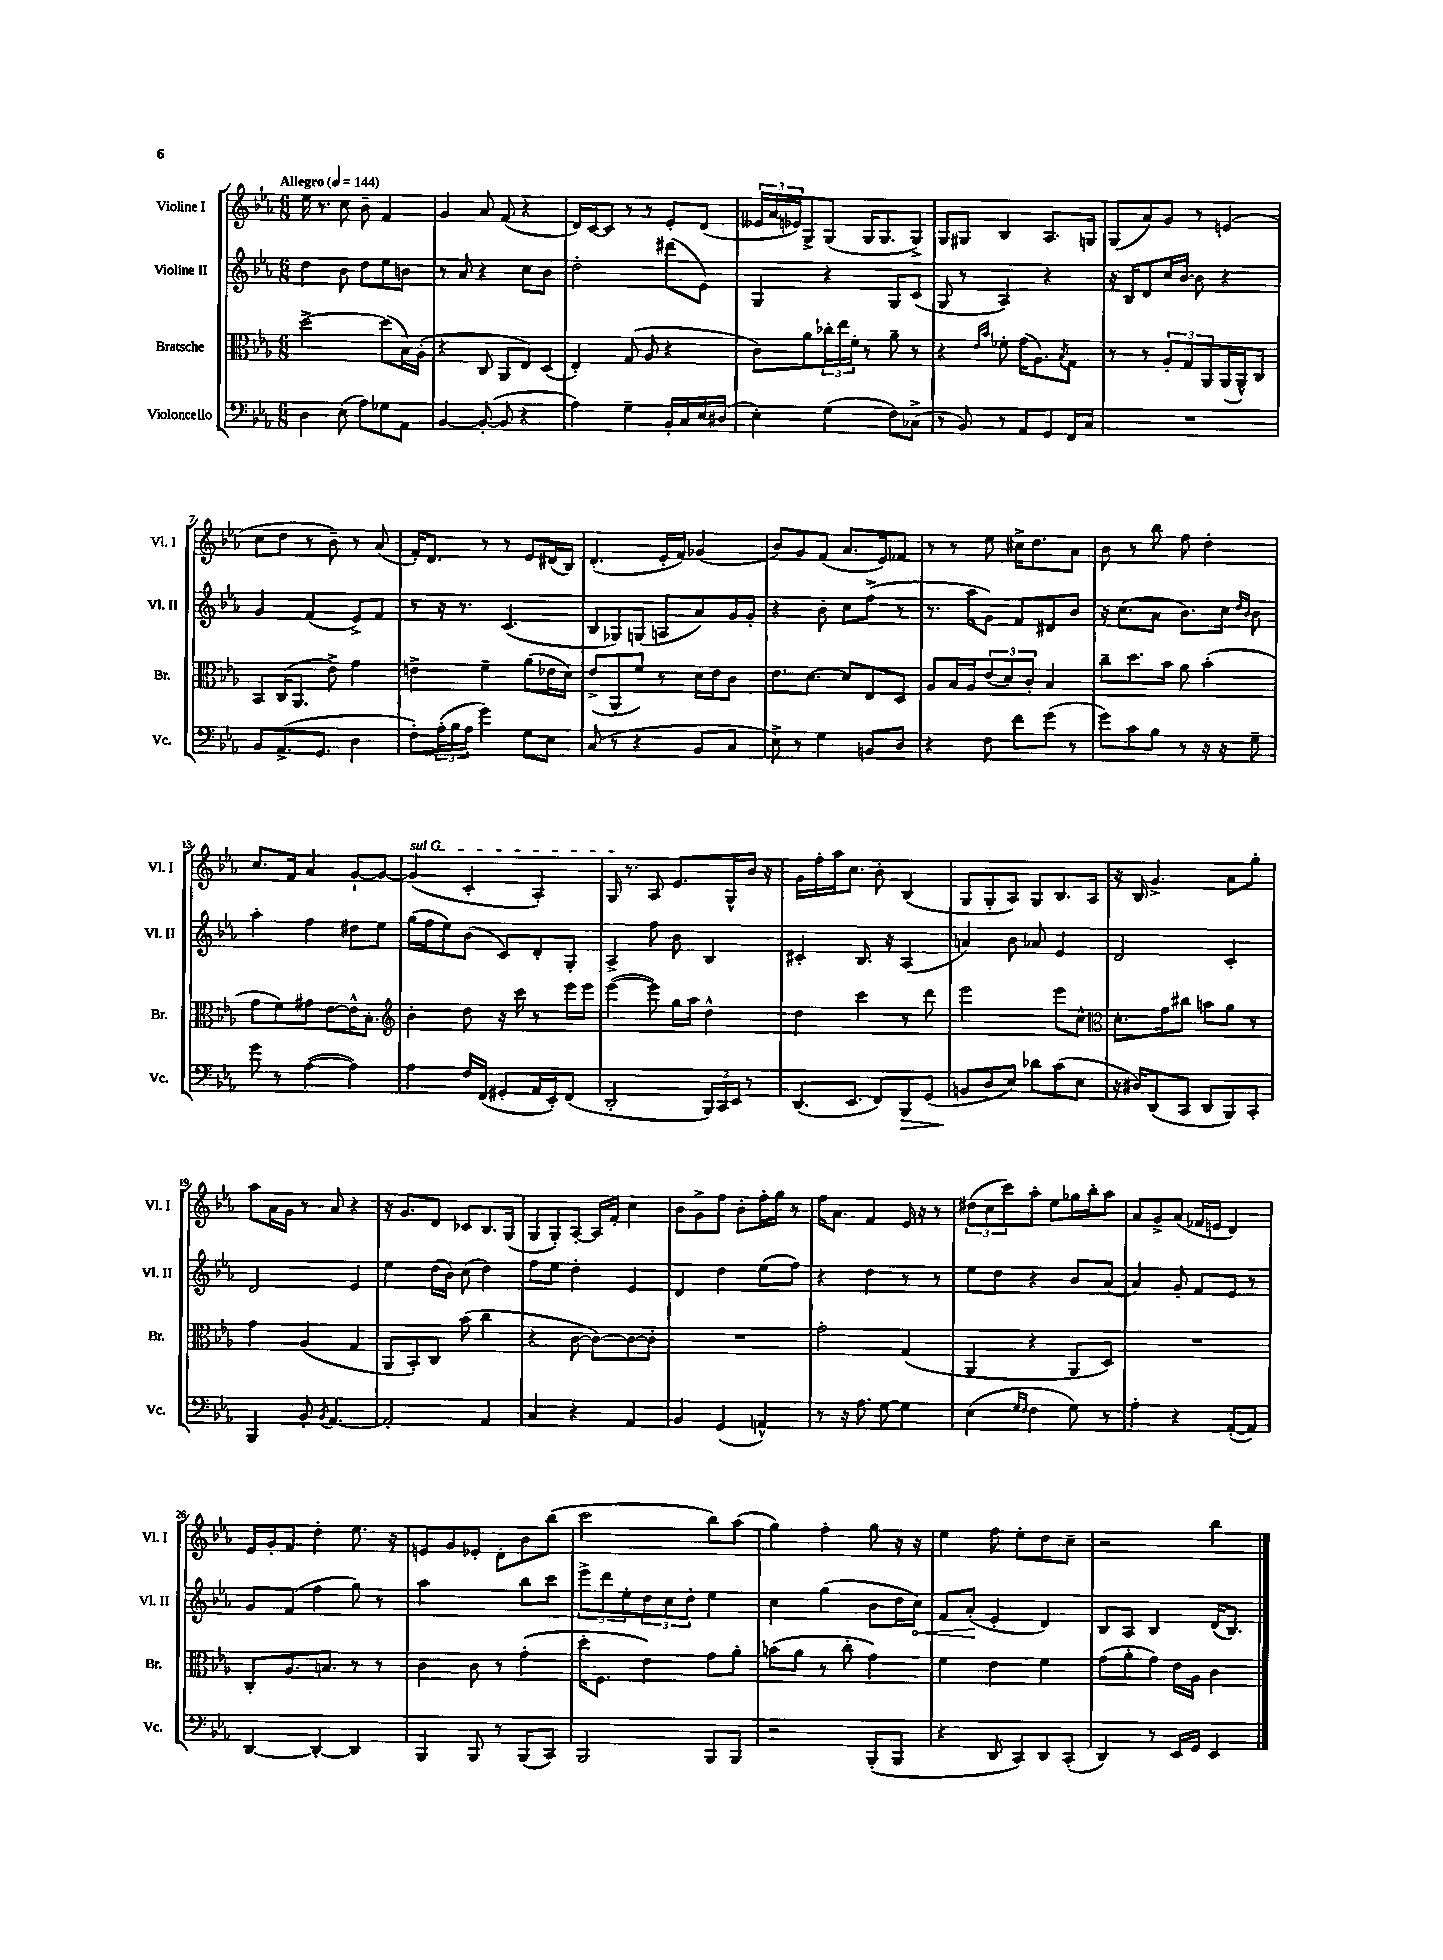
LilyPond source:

<<
\new StaffGroup <<
\new Staff = "s0" \with { instrumentName = "Violine I" shortInstrumentName = "Vl. I" } {
    \clef treble \key ees \major \numericTimeSignature \time 6/8 \tempo "Allegro" 4 = 144
    ees''16 r8. c''8 bes'8-- f'4 |
    g'4 aes'8 f'8( r4 |
    d'16) c'16~ c'8 r8 r8 ees'8-. d'8( |
    \tuplet 3/2 { eeses'16 aes'16 ees'16) } g8-> g8( g16 g8. g8->) |
    g8 gis8 bes4 aes8. g16 |
    g8( aes'8) g'8 r8 e'4( |
    c''8 d''8 r8 bes'8--) r8 aes'8( |
    f'16-.) d'8. r8 r8 ees'8 dis'16( bes16) |
    d'4.-.( ees'16-. f'16) ges'4( |
    bes'8) g'8 f'8( aes'8. ees'16) fes'8 |
    r8 r8 ees''8 cis''16-> d''8. aes'8 |
    bes'8 r8 bes''8 f''8 d''4-. |
    c''8. f'16 aes'4 g'8~-! g'8~ |
    \once \override TextSpanner.bound-details.left.text = \markup { \italic "sul G" } g'4\startTextSpan( c'4-. aes4-.) |
    g16\stopTextSpan r8. aes8 ees'8. g16-^ bes'16 r16 |
    g'16 f''16-. aes''16 c''8. bes'8-. bes4( |
    g8 g8-. aes8) g8 bes8. aes16 |
    r16 bes16 g'4.-> aes'8 g''8-. |
    aes''8 aes'16 g'16 r8 aes'8 r4 |
    r16 g'8. d'8 ces'8 bes8. g16( |
    g8 g8-.) aes8~-. aes16 f'16-. c''4 |
    bes'8 g'8-> f''8 bes'8-. f''16-. g''16 r8 |
    f''16 aes'8. f'4 ees'16 r16 r8 |
    \tuplet 3/2 { dis''8( c''8 c'''8) } aes''8-. ees''8 ges''16 bes''16-. aes''8 |
    aes'8 g'8-> aes'8( fes'16 e'16 d'4) |
    ees'16 g'16-. f'8 d''4-. ees''8. r16 |
    e'8 g'8 ees'8-. d'8-. bes'8 bes''8( |
    c'''2 bes''8) aes''8( |
    g''4) f''4-. g''8 r16 r16 |
    ees''4 f''8 ees''8-. d''8 c''8-- |
    r2 bes''4 \bar "|." |
}
\new Staff = "s1" \with { instrumentName = "Violine II" shortInstrumentName = "Vl. II" } {
    \clef treble \key ees \major \numericTimeSignature \time 6/8
    d''4 bes'8 d''8 ees''8 b'8 |
    r8 aes'8 r4 c''8 bes'8 |
    d''2-. dis'''8( ees'8) |
    g4 r4 g8 c'8( |
    g8 r8 aes4) r4 |
    r16 bes16 d'8 c''16 bes'16~ bes'8 r4 |
    g'4 f'4( ees'8->) f'8 |
    r8 r16 r8. c'4.( |
    bes8 ges8) g8( a8 aes'8) g'16 g'16-. |
    r4 bes'8-. c''8 f''8->( r8 |
    r8. aes''16 g'8) f'8 dis'8 bes'8 |
    r16 c''8.( aes'8 bes'8.) c''16 \grace { d''16 bes'16 } bes'8 |
    aes''4-. f''4 dis''8 ees''8 |
    g''16( f''16 ees''8) bes'8( c'8) d'8-. g8-. |
    aes4-> f''8 bes'8 bes4 |
    cis'4-. bes8. r16 aes4( |
    a'4) bes'8 aes'8 ees'4 |
    d'2 c'4-. |
    d'2 ees'4 |
    ees''4 d''16( bes'16) c''8( d''4) |
    f''8 ees''8 d''4-. ees'4 |
    d'4 d''4 ees''8( f''8) |
    r4 d''4 r8 r8 |
    ees''8 d''8 r4 bes'8 aes'8( |
    aes'4) g'8-. f'8 ees'8 r8 |
    g'8 f'8( f''4 g''8) r8 |
    aes''2 bes''8 c'''8 |
    \tuplet 3/2 { ees'''8-> d'''8 ees''8-. } \tuplet 3/2 { d''8 c''8 d''8-. } ees''4 |
    c''4 g''4( bes'8 d''16 \once \override Hairpin.circled-tip = ##t c''16\<) |
    f'8 aes'8-.\!( ees'4-. d'4) |
    bes8 aes8 bes4 d'16( bes8.) \bar "|." |
}
\new Staff = "s2" \with { instrumentName = "Bratsche" shortInstrumentName = "Br." } {
    \clef alto \key ees \major \numericTimeSignature \time 6/8
    d''2~-> d''8( bes16) aes16-.( |
    r4 c8 aes,8 ees8) d8( |
    ees4-.) g8( aes8 r4 |
    c'8) aes'8 \tuplet 3/2 { ces''16-. ees''16 f'16-. } r8 aes'8-- r8 |
    r4 \grace { ees'16 bes'16 } fes'8-. g'16( aes8.) \acciaccatura { bes8 } g8 |
    r8 r8 \tuplet 3/2 { aes8-. g8 aes,8 } aes,16( aes,16-^) c8 |
    bes,8 c16( aes,8. ees'8->) g'4 |
    e'4-> f'4-- aes'8( ees'16 d'16) |
    ees'8->( aes,8-. f'8) r8 d'16 ees'16 c'8 |
    ees'8. d'8.~ d'8 ees8 d8 |
    aes8 bes16 aes16 \tuplet 3/2 { ees'8( d'8) c'8-. } bes4 |
    c''8-- d''8. bes'16 aes'8 bes'4-.( |
    g'8 f'8) gis'8 ees'8~ ees'16-^ bes8.-. |
    \clef treble bes'4-. d''8 r16 c'''16 r8 ees'''16 ees'''16 |
    ees'''4~( ees'''8) g''16 aes''16 d''4-^ |
    d''4 c'''4 r8 d'''8 |
    ees'''2 ees'''8 c''8-^ |
    \clef alto d'8.-. g'16 cis''8 b'8 aes'8 r8 |
    g'4 aes4( g4 |
    aes,8 bes,8-.) c8 bes'8( c''4 |
    r4 c'8~ c'8~) c'8~ c'8-. |
    R2. |
    g'2-. g4( |
    aes,4 r4 aes,8 d8) |
    R2. |
    c8-. aes8. b8. r8 r8 |
    c'4 c'8 r8 g'4-.( |
    d''16-. f8. ees'4) g'8 aes'8-. |
    b'8( aes'8 r8 c''8-. g'4) |
    f'4 ees'4 f'4 |
    g'8( aes'8-. g'8) ees'16 aes16 c'4 \bar "|." |
}
\new Staff = "s3" \with { instrumentName = "Violoncello" shortInstrumentName = "Vc." } {
    \clef bass \key ees \major \numericTimeSignature \time 6/8
    d4 ees8( aes8) ges8 aes,8 |
    bes,4~ bes,8~-.( bes,8 r4 |
    aes4) g4-- bes,16-. c16 ees16 dis16( |
    ees4-.) g4( f8) ces8->( |
    r8 bes,8) r8 aes,8 g,8 f,16 c16 |
    R2. |
    bes,8 aes,8.->( g,8. d4 |
    f8-.) \tuplet 3/2 { aes16-.( bes16 aes16 } g'4) g8 ees8 |
    c8( r8 r4 bes,8 c8 |
    ees8->) r8 g4 b,8 d8 |
    r4 f8 f'8 g'8( r8 |
    g'8) c'8 bes8 r8 r16 r16 g8-- |
    g'8 r8 aes4~( aes4) |
    aes4 f16 f,16( gis,8-. aes,16 ees,16-.) f,8( |
    d,2-. \tuplet 3/2 { bes,,16) c,16 ees,16 } r8 |
    d,8.( ees,8. f,8) bes,,8\> g,8( |
    b,8\! d8 ees8) des'8 c'8( ees8 |
    r16 dis16) d,8( c,8 d,8 bes,,8) c,8-. |
    bes,,4 bes,8-. \acciaccatura { bes,8 } aes,4.~ |
    aes,2-. aes,4 |
    c4 r4 aes,4 |
    bes,4 g,4( a,4-^) |
    r8 r16 aes8. g8~ g4 |
    ees4( \grace { g16 f16 } f4 g8) r8 |
    aes4-. r4 aes,8~-.( aes,8) |
    d,4~ d,4~-. d,4 |
    bes,,4 bes,,8 r8 bes,,8( c,8) |
    bes,,2 bes,,8 bes,,8 |
    r2 bes,,8-.( bes,,8 |
    r4 d,8 c,8) d,8 c,8-.( |
    d,4) r8 ees,16 g,16 ees,4 \bar "|." |
}
>>
>>
